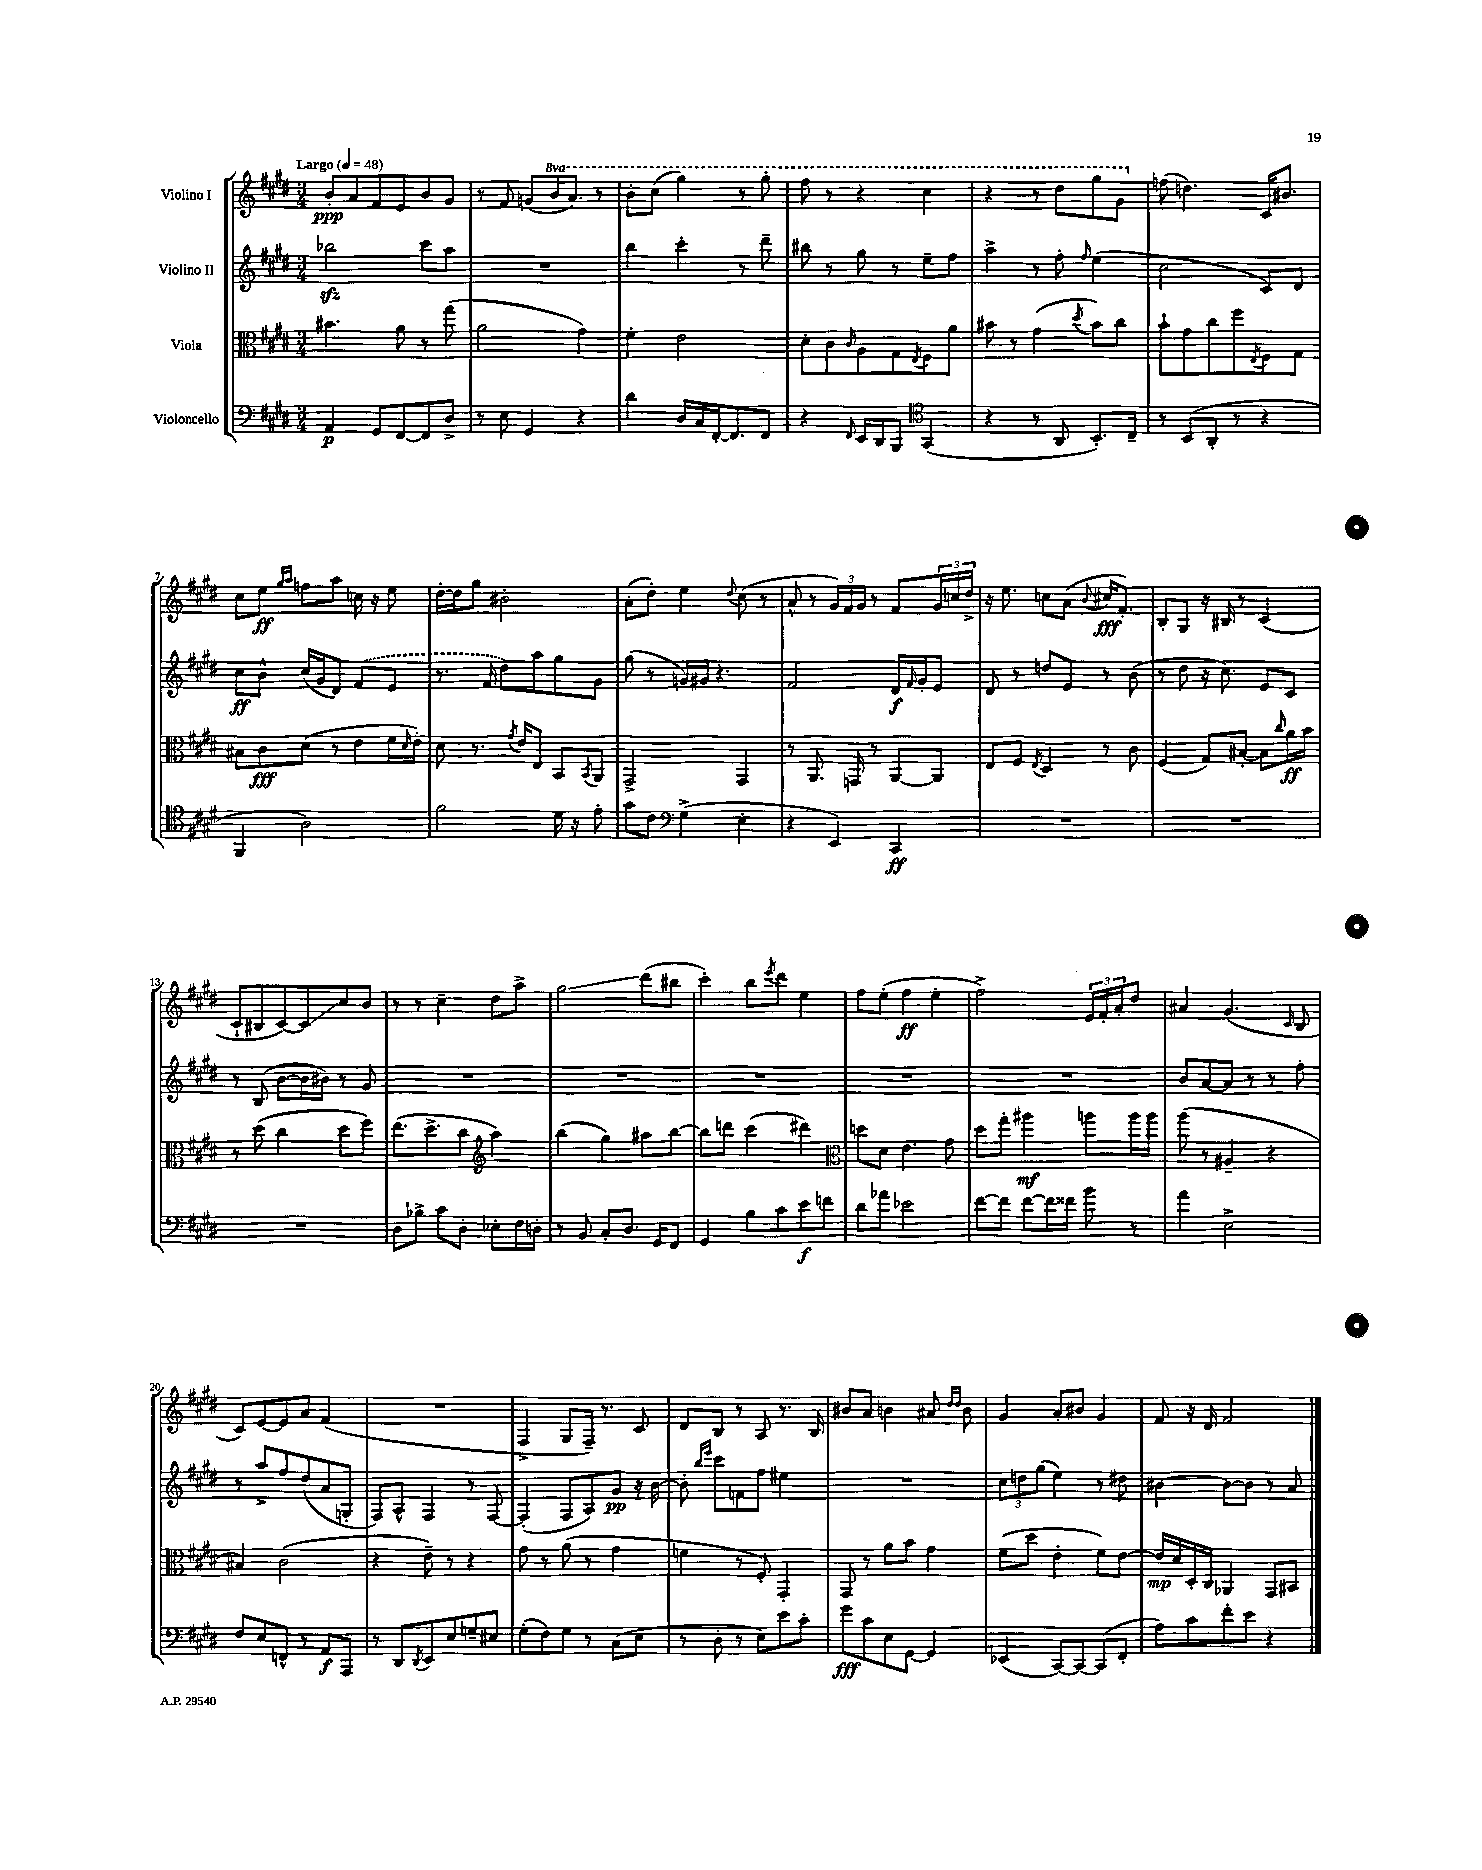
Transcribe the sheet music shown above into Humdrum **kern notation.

**kern	**kern	**kern	**kern
*staff4	*staff3	*staff2	*staff1
*clefF4	*clefC3	*clefG2	*clefG2
*k[f#c#g#d#]	*k[f#c#g#d#]	*k[f#c#g#d#]	*k[f#c#g#d#]
*M3/4	*M3/4	*M3/4	*M3/4
*MM48	*MM48	*MM48	*MM48
4AA	4.b#	2bb-	8b'
.	.	.	8a
8GG#	.	.	8f#
[8FF#	8a	.	8e
8FF#]	8r	8ccc#	8b
8D#^	(8gg#	8aa	8g#
=	=	=	=
8r	2a	2.r	8r
8E	.	.	8f#
4GG#	.	.	(8g
.	.	.	16bb
.	.	.	8.aa)
4r	4g#)	.	.
.	.	.	8r
=	=	=	=
4d#	4f#'	4bb	8bb'
.	.	.	(8ccc#
16D#	2e	4ccc#'	4ggg#)
16C#	.	.	.
[16FF#'	.	.	.
8.FF#]	.	.	.
.	.	8r	8r
8FF#	.	8ddd#~	8ggg#'
=	=	=	=
4r	8d#'	8bb#	8fff#
.	8c#	8r	8r
16qqFF#	16qqc#	.	.
16EE	8A	8gg#	4r
16DD#	.	.	.
8BBB	8G#	8r	.
*clefC4	*	*	*
.	8qE	.	.
(4GG#	8F#	8ee~	4ccc#
.	8a	8ff#	.
=	=	=	=
4r	8b#	4aa^	4r
.	8r	.	.
8r	(4g#	8r	8r
8AA	.	8ff#'	8ddd#
.	8qdd#	16qqff#	.
8.BB')	8b#)	(4ee	8ggg#
.	8cc#	.	8gg#
16C#~	.	.	.
=	=	=	=
8r	8b`	2cc#	(8ff
(8BB	8g#	.	4.dd)
8AA'	8cc#	.	.
8r	8ff#	.	.
.	8qE	.	.
4r	8F#	8c#)	16c#
.	.	.	8.b#
.	8G#	8d#	.
=	=	=	=
4FF#	8B#	8cc#	8cc#
.	8c#	8b^^	8ee
.	.	.	16qqgg#
.	.	.	16qqaa
2A)	(8d#	(16cc#	8ff
.	.	16g#	.
.	8r	8d#)	8aa
.	8e	(8f#	16cc
.	.	.	16r
.	16f#	8e	8ee
.	16qqd#	.	.
.	16e')	.	.
=	=	=	=
2f#	8d#	8.r	[16dd#'
.	.	.	16dd#]
.	8.r	.	8gg#
.	.	16f#	.
.	.	8dd#)	2b#'
.	8qg#	.	.
.	16e	.	.
.	8E	8aa	.
16d#	8BB	8gg#	.
16r	.	.	.
.	8qBB	.	.
8e'	8AA	8g#	.
=	=	=	=
8g#	2GG#^	(8gg#	(8a'
8c#	.	8r	8dd#')
*clefF4	*	*	*
(4G#^	.	16g)	4ee
.	.	16g#	.
.	.	4.r	.
.	.	.	8qqdd#
4E'	4GG#	.	(8cc#
.	.	.	8r
=	=	=	=
4r	8r	2f#	8a^^
.	8.AA	.	8r
4EE)	.	.	24g#)
.	.	.	24f#
.	16GG	.	.
.	.	.	24g#
.	8r	.	8r
4CC#	[8AA	16d#	8f#
.	.	16qqf#	.
.	.	16g#'	.
.	8AA]	8e	24g#
.	.	.	24cc
.	.	.	24dd#^
=	=	=	=
2.r	8E	8d#	16r
.	.	.	8.ee
.	8F#	8r	.
.	8qE	.	.
.	4D#	8dd	8cc
.	.	8e	(8a
.	.	.	8qqb
.	8r	8r	16cc#
.	.	.	8.f#')
.	8c#	(8b	.
=	=	=	=
2.r	(4F#	8r	8B'
.	.	8dd#	8G#
.	8G#)	16r	16r
.	.	8.cc#)	16B#
.	[8B#'	.	8r
.	8B#]	8e	(4c#
.	16qqcc#	.	.
.	16a	8c#	.
.	16b	.	.
=	=	=	=
2.r	8r	8r	8c#`
.	(8dd#	(8B	8B#
.	4cc#	[8b	[8c#)
.	.	16b]	8c#]
.	.	16b#)	.
.	8dd#	8r	8cc#
.	8ff#)	8g#	8b
=	=	=	=
8D#	(8.ee	2.r	8r
8B-^	.	.	8r
.	8.dd#^	.	.
8c#	.	.	4cc#~
8D#'	8cc#	.	.
*	*clefG2	*	*
8E-'	4aa)	.	8dd#
16F#	.	.	8aa^
16D'	.	.	.
=	=	=	=
8r	(4bb	2.r	2gg#
8BB	.	.	.
8C#'	4gg#)	.	.
8.D#	.	.	.
.	8aa#	.	(8ddd#
16GG#	.	.	.
8FF#	[8bb	.	8bb#
=	=	=	=
4GG#	8bb]	2.r	4ccc#')
.	8ddd	.	.
8B	(4ccc#	.	8bb
.	.	.	8qeee
8c#	.	.	8ddd#
8e	4ddd#)	.	4ee
8f	.	.	.
=	=	=	=
*	*clefC3	*	*
8d#	8dd	2.r	8ff#
8a-	8d#	.	(8ee'
2e-	4.e	.	4ff#
.	.	.	4ee'
.	8g#	.	.
=	=	=	=
[8f#	8dd#	2.r	2ff#^)
8f#]	8gg#'	.	.
[8f#	4aa#	.	.
16f#]	.	.	.
16f##	.	.	.
8b	8aa	.	24e
.	.	.	24f#'
.	.	.	24a'
8r	16aa	.	8dd#
.	16aa	.	.
=	=	=	=
4a	(8aa	8b	4a#
.	8r	[8a	.
2E^	4A#~	8a]	(4.g#
.	.	8r	.
.	4r	8r	.
.	.	.	16qqc#
.	.	8ff#'	8B
=	=	=	=
8F#	4B#)	8r	8c#)
8E	.	8aa^	[8e
8FF^^	(2c#	8ff#	8e]
8r	.	(8dd#	8a
8AA	.	8a	(4f#
8AAA	.	8G'	.
=	=	=	=
8r	4r	8F#)	2.r
8DD#	.	8A^^	.
8qDD#	.	.	.
8EE	8e~)	4F#	.
8E	8r	.	.
8G~	4r	8r	.
8E#	.	[8F#	.
=	=	=	=
(8G#'	8g#	(4F#']	4F#^
8F#)	8r	.	.
8G#	(8a	8F#	8G#
8r	8r	8A)	16F#~)
.	.	.	8.r
(8C#	4g#	8g#	.
8E	.	16r	8c#
.	.	[16b	.
=	=	=	=
8r	4f	8b']	8d#
.	.	16qqbb	.
.	.	16qqeee	.
8D#'	.	8ccc#	8B
8r	8r	8f	8r
8E)	8F#')	8ff#	8A
8e	4GG#'	4ee#	8.r
8c#'	.	.	.
.	.	.	16B
=	=	=	=
8g#	8GG#	2.r	8b#
8c#	8r	.	8a
8E	8a	.	4b
[8GG#	8b	.	.
4GG#]	4g#	.	8a#
.	.	.	16qqdd#
.	.	.	16qqdd#
.	.	.	8b
=	=	=	=
(4EE-	(8f#	12cc#	4g#
.	.	12dd	.
.	8dd#	.	.
.	.	(12gg#	.
[8CC#)	4e'	4ee)	8a'
8CC#_	.	.	8b#
(8CC#]	8f#)	8r	4g#
8FF#'	[8e	8dd#	.
=	=	=	=
8A)	16e]	[4b#	8f#
.	16d#	.	.
8c#	16D#'	.	16r
.	16C#	.	16d#
8f#'	4AA-	8b#_	2f#
8e	.	8b#]	.
4r	8GG#	8r	.
.	8BB#	8a	.
==	==	==	==
*-	*-	*-	*-
